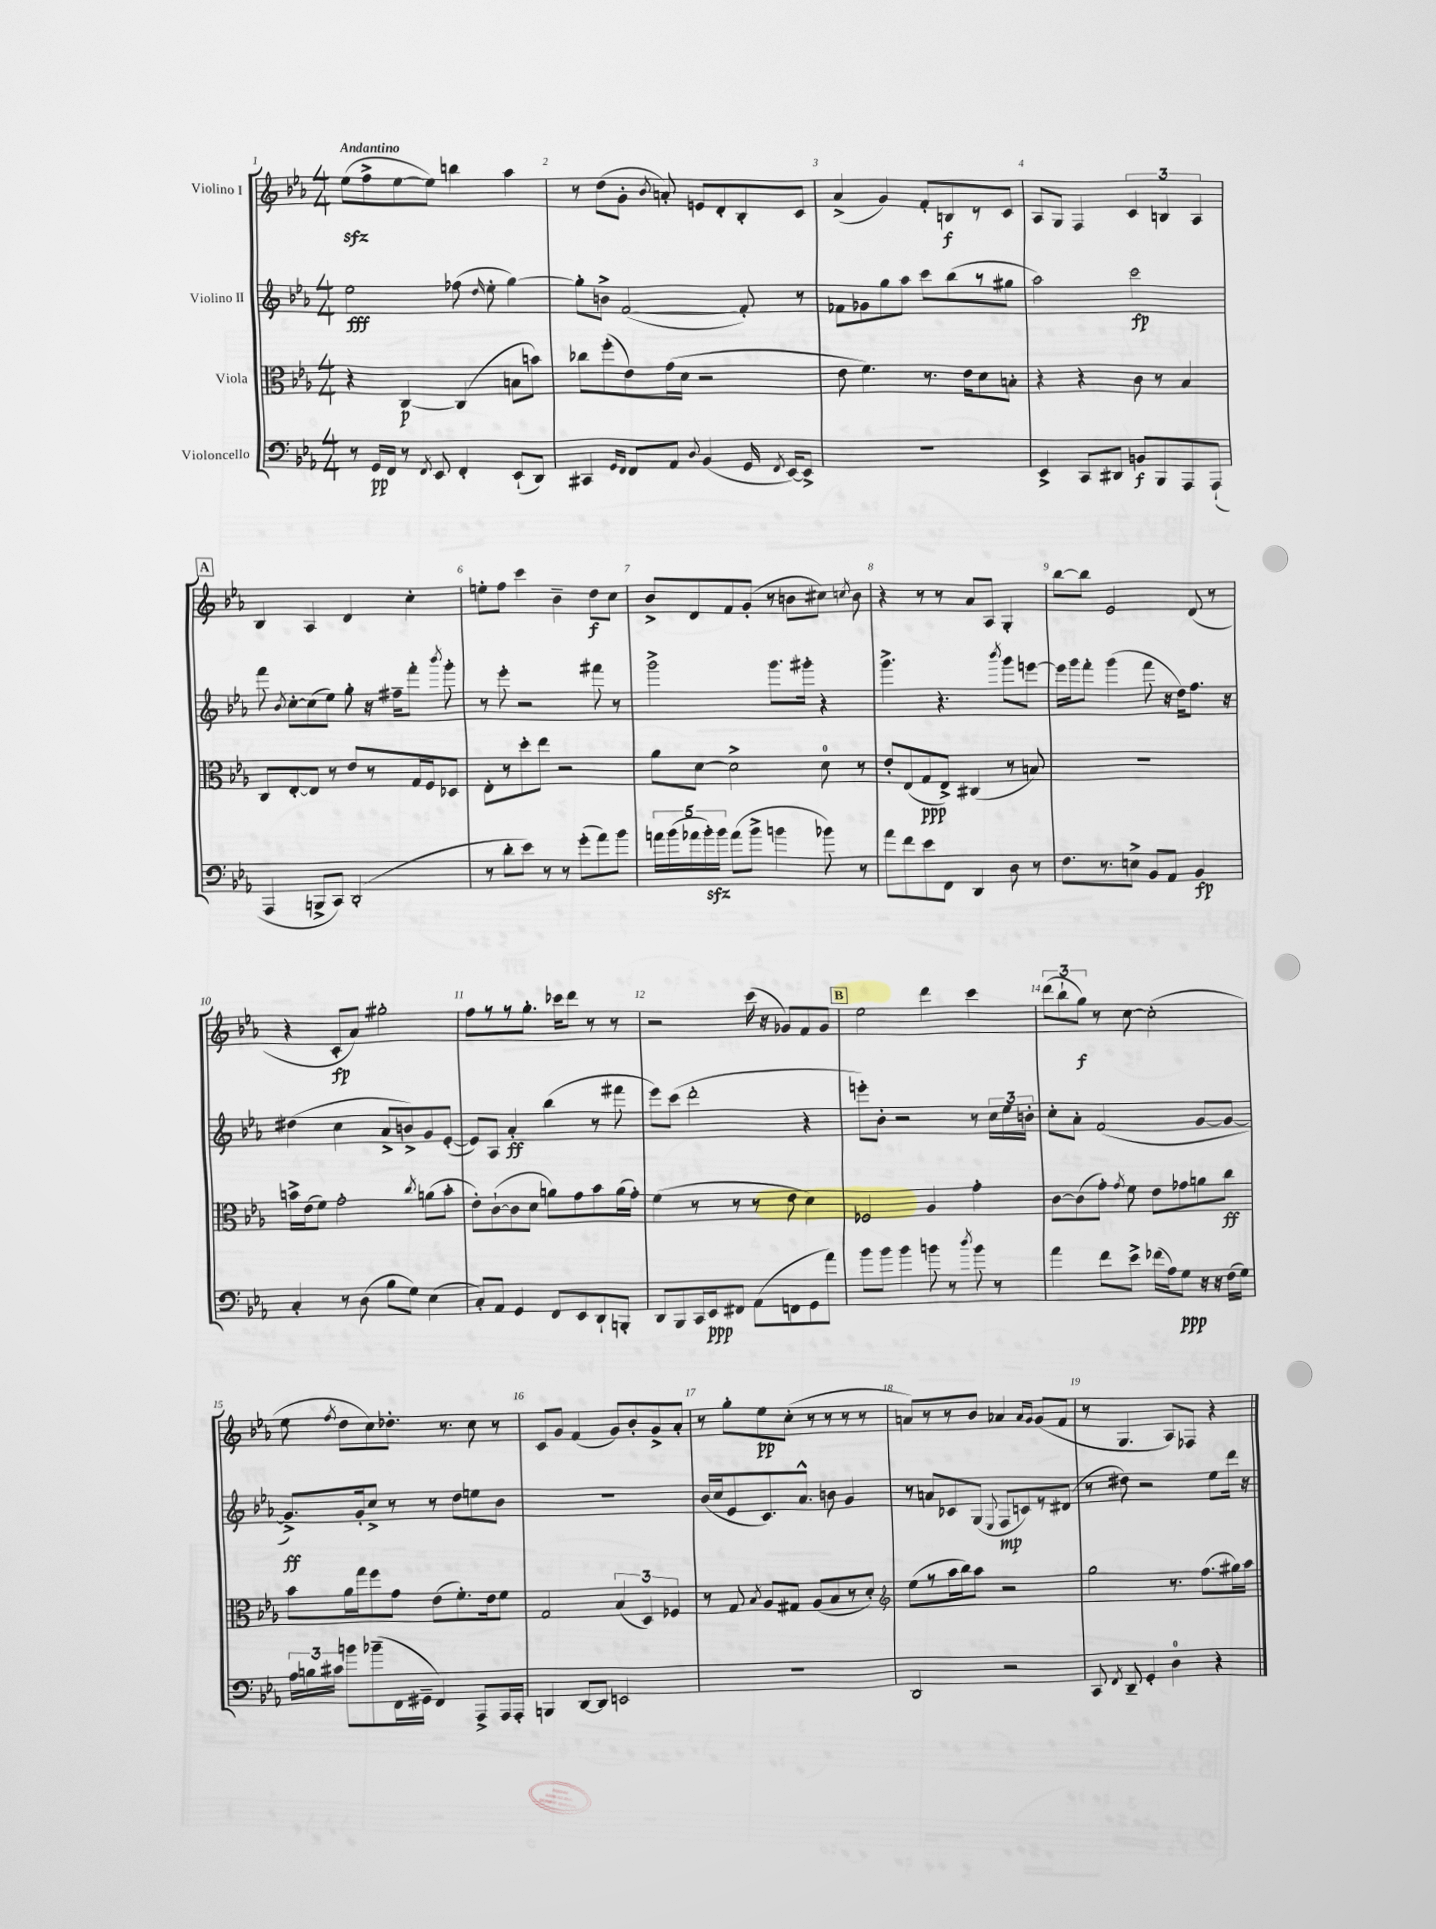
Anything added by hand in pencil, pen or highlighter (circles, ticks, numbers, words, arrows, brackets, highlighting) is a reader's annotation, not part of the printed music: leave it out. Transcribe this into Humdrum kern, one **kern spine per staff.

**kern	**kern	**kern	**kern
*staff4	*staff3	*staff2	*staff1
*clefF4	*clefC3	*clefG2	*clefG2
*k[b-e-a-]	*k[b-e-a-]	*k[b-e-a-]	*k[b-e-a-]
*M4/4	*M4/4	*M4/4	*M4/4
8r	4r	2ee-	(8ee-
16GG	.	.	8ff^
16FF	.	.	.
8r	[4C	.	[8ee-
8qFF	.	.	.
8EE-	.	.	8ee-])
4FF'	(4C]	(8ff-	4bb
.	.	16qqdd	.
.	.	8ee-'	.
(8EE-`	8B	[4gg)	4aa-
8DD)	8b)	.	.
=	=	=	=
4CC#	8cc-	8gg']	8r
.	(8ff'	8b^	(8dd
16qqGG	.	.	.
16qqFF	.	.	.
8FF	8e-)	([2f	8g'
.	.	.	8qb-
8AA-	(16g	.	8a')
.	16d	.	.
8qqD	.	.	.
(4BB-	2r	.	8e
.	.	.	8d'
16GG	.	8f'])	8B-'
8qFF	.	.	.
[16EE-)	.	.	.
8EE-^]	.	8r	8c
=	=	=	=
1r	8e-	8f-	(4a-^
.	4.f)	8g-	.
.	.	8gg	4g)
.	.	8aa-	.
.	8.r	8ccc	8f'
.	.	(8bb-	8B
.	16e-	.	.
.	8d	8r	8r
.	8B'	8gg#	8c
=	=	=	=
4EE-^	4r	2aa-)	8A-
.	.	.	8G
8CC	4r	.	4F
8DD#	.	.	.
8BB	8c	2ccc	6c
8BBB-	8r	.	.
.	.	.	6B
8AAA-	4B-	.	.
.	.	.	6A-
(8AAA-`	.	.	.
=	=	=	=
4AAA-	8C	8fff	4B-
.	.	8qb-	.
.	[8E-'	[8cc'	.
8BBB^	8E-]	(8cc]	4A-
8CC)	8r	8ee-)	.
(2DD'	8e-	8gg'	4d
.	8r	16r	.
.	.	16ff#~	.
.	16G	8fff'	4cc'
.	16F	.	.
.	.	8qbbb-	.
.	8D-	8ggg'	.
=	=	=	=
8r	8E-'	8r	8ee'
8d'	8r	8eee-'	8ff
8e-)	8dd'	2r	4ccc
8r	8ee-	.	.
8r	2r	.	4b-~
(8g'	.	.	.
8a-)	.	8fff#	8dd
8b-	.	8r	8cc
=	=	=	=
20a	8a-	2ggg^	8b-^
(20b-	.	.	.
20a-	.	.	.
.	[8d	.	8d
20b-')	.	.	.
20b-	.	.	.
(8a-	2d^]	.	8f
8b-^	.	.	(8g'
4b	.	8.ggg	8r
.	.	.	8b
.	.	16ggg#'	.
8b-)	8d	4r	8cc#)
.	.	.	8qcc
8r	8r	.	8b
=	=	=	=
8a-	8e-'	4.ggg^	4r
8f	(8E-	.	.
8e-	8G	.	8r
8FF	8E-^)	4.r	8r
4DD	(4C#	.	8a-
.	.	.	8A-
.	.	8qbbb-	.
8D	8r	8ggg	4G'
8r	8B)	[8eee	.
=	=	=	=
8.F	1r	16eee]	[8bb-
.	.	16ggg	.
.	.	8fff'	8bb-]
8.r	.	.	.
.	.	(4ggg	2e-
8E^	.	.	.
8BB-	.	8fff	.
8AA-	.	16r	.
.	.	16dd)	.
4BB-	.	8.ff	(8d
.	.	.	8r
.	.	16r	.
=	=	=	=
4C'	16b^	(4dd#	4r
.	(16e-	.	.
.	8f)	.	.
8r	2g'	4cc	8c'
(8D	.	.	8a-)
8B-	.	8a-^	2gg#'
8G)	.	8b^)	.
.	8qcc	.	.
(4E-	(8a	8g	.
.	8b'	([8e-'	.
=	=	=	=
8C')	8e-')	8e-])	8ff
8AA-	([8c`	8A-	8r
4GG	8c]	4a-'	8r
.	8d	.	8.gg'
8FF	8a)	(4bb-	.
.	.	.	16ccc-
8EE-	8g	.	8ddd
8DD`	8b-	8r	8r
8BBB'	(16a	8fff#	8r
.	16g')	.	.
=	=	=	=
8DD	(4f	8eee-)	2r
8BBB-	.	(8ccc	.
16CC	8r	2ddd'	.
16EE-	.	.	.
8FF#	8r	.	.
(8AA-	8r	.	(16ccc
.	.	.	16r
8FF	8e-	.	8g-)
8GG	4d)	4r	8f
8a-)	.	.	8g-
=	=	=	=
8b-	2F-	8eee')	2ee-
8b-	.	8b-'	.
4b-	.	2r	.
8b	4A-	.	4ddd
8r	.	.	.
8qdd	.	.	.
8b	4g'	8r	4ccc
8r	.	24cc	.
.	.	24ee-	.
.	.	24b'	.
=	=	=	=
4a-	[8c	8cc'	(12ddd
.	.	.	12bb-`
.	(8c]	8a-'	.
.	.	.	12gg)
8f	8g')	(2f	8r
.	8qg	.	.
8e-^	8f	.	[8cc
(16f-	8e-	.	(2cc']
16A-)	.	.	.
8G	8g-	.	.
16r	8a	[8g	.
16r	.	.	.
(16F	8cc	8g_	.
16G)	.	.	.
=	=	=	=
24A-	8b-	8.g^])	8ee-
24B	.	.	.
24c#	.	.	.
.	.	.	8qff
8b	16a-	.	8dd
.	16gg	16g'	.
(8b-~	8ff	8cc^	8cc)
16FF	8g	8r	8.dd-'
16GG#~	.	.	.
4FF)	(8e-	8r	.
.	.	.	8.r
.	8.f')	8dd	.
8AAA-^	.	8ee	8cc
.	16e-	.	.
16AAA-	8f	8b-	8r
16AAA-'	.	.	.
=	=	=	=
4BBB	2G	1r	8c
.	.	.	8g
[8DD	.	.	(4f
8DD]	.	.	.
2EE	(6B-	.	8g)
.	.	.	8b-'
.	6D)	.	.
.	.	.	8g^
.	6F-	.	.
.	.	.	8a-'
=	=	=	=
1r	8r	(16b-	8r
.	.	16cc	.
.	8G	8e-	8gg'
.	8qB-	.	.
.	8A-	8.c)	8ee-
.	8G#	.	(8cc'
.	.	8.a-^^	.
.	(8A-	.	8r
.	8B-	8b	8r
.	8r	4g	8r
.	8d')	.	8r
=	=	=	=
*	*clefG2	*	*
2DD	(8ee-	8r	8a)
.	8r	8a	8r
.	16aa-	8c-	8r
.	16bb-)	.	.
.	8aa-	(8G	8b-
.	.	8qqE-	.
2r	2r	8F	4a-
.	.	8c)	.
.	.	.	16qqa-
.	.	.	16qqg
.	.	8r	(8g
.	.	(8d#	8f
=	=	=	=
8CC	2gg	8r	8r
8qFF	.	.	.
8DD~	.	8dd#)	4.G
4GG'	.	2r	.
4D	8.r	.	8A-)
.	.	.	8F-
.	(8.ff	.	.
4r	.	8ee-	4r
.	16gg#)	16ddd	.
.	16aa-	16r	.
==	==	==	==
*-	*-	*-	*-
